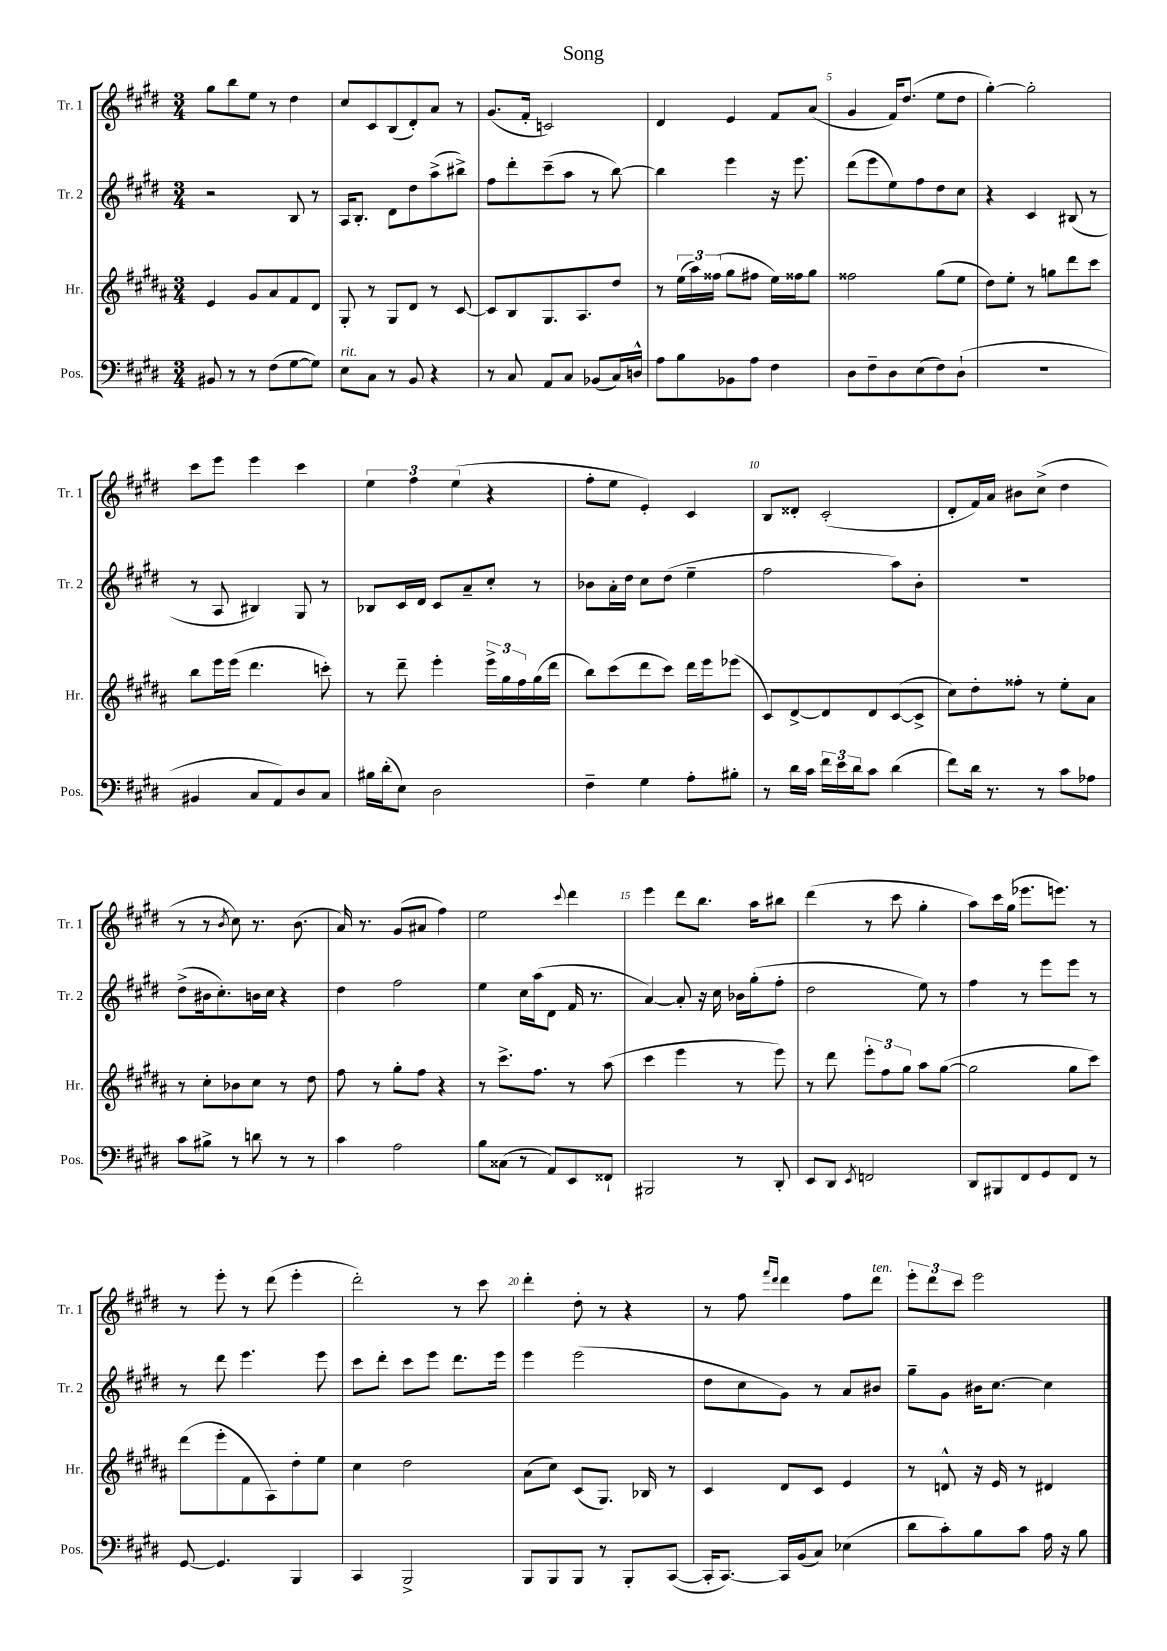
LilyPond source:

\header { title = "Song" }
<<
\new StaffGroup <<
\new Staff = "s0" \with { instrumentName = "Tr. 1" shortInstrumentName = "Tr. 1" } {
    \clef treble \key e \major \numericTimeSignature \time 3/4
    gis''8 b''8 e''8 r8 dis''4 |
    cis''8 cis'8 b8( dis'8-.) a'8 r8 |
    gis'8.( fis'16-. c'2) |
    dis'4 e'4 fis'8 a'8( |
    gis'4 fis'16) dis''8.( e''8 dis''8 |
    gis''4~-.) gis''2-. |
    cis'''8 e'''8 e'''4 cis'''4 |
    \tuplet 3/2 { e''4 fis''4 e''4( } r4 |
    fis''8-. e''8 e'4-.) cis'4 |
    b8 disis'8-. cis'2-.( |
    dis'8-. fis'16) a'16 bis'8 cis''8->( dis''4 |
    r8 r8 \acciaccatura { b'8 } cis''8) r8. b'8.( |
    a'16) r8. gis'8( ais'8 fis''4) |
    e''2 \appoggiatura { cis'''8 } dis'''4 |
    e'''4 dis'''8 b''8. a''16 bis''8 |
    dis'''4( r8 cis'''8 gis''4-. |
    a''8) cis'''16 gis''16( ees'''8. e'''8.) r8 |
    r8 e'''8-. r8 dis'''8( e'''4-. |
    dis'''2-.) r8 cis'''8 |
    dis'''4-. dis''8-. r8 r4 |
    r8 fis''8 \grace { fis'''16 dis'''16 } dis'''4 fis''8 dis'''8^\markup { \italic "ten." } |
    \tuplet 3/2 { e'''8-. dis'''8 cis'''8 } e'''2 \bar "|." |
}
\new Staff = "s1" \with { instrumentName = "Tr. 2" shortInstrumentName = "Tr. 2" } {
    \clef treble \key e \major \numericTimeSignature \time 3/4
    r2 b8 r8 |
    a16 b8.-. dis'8 dis''8 a''8->( bis''8->) |
    fis''8 dis'''8-. cis'''8--( a''8 r8 b''8~) |
    b''4 e'''4 r16 e'''8. |
    dis'''8( e'''8 e''8) fis''8 dis''8 cis''8 |
    r4 cis'4 bis8( r8 |
    r8 a8 bis4) gis8 r8 |
    bes8 cis'16 dis'16 cis'8 a'8-- cis''8-. r8 |
    bes'8 a'16-. dis''16 cis''8 dis''8( e''4-- |
    fis''2 a''8) b'8-. |
    R2. |
    dis''8->( bis'16 cis''8.-.) b'16 cis''16 r4 |
    dis''4 fis''2 |
    e''4 cis''16 a''16( dis'8 fis'16 r8. |
    a'4~) a'8-. r16 cis''16 bes'16 gis''16-.( fis''8-. |
    dis''2 e''8) r8 |
    fis''4 r8 e'''8 e'''8 r8 |
    r8 dis'''8 e'''4. e'''8 |
    cis'''8 dis'''8-. cis'''8 e'''8 dis'''8. e'''16 |
    e'''4 e'''2( |
    dis''8 cis''8 gis'8) r8 a'8 bis'8 |
    gis''8-- gis'8 bis'16 cis''8.~ cis''4 \bar "|." |
}
\new Staff = "s2" \with { instrumentName = "Hr." shortInstrumentName = "Hr." } {
    \clef treble \key b \major \numericTimeSignature \time 3/4
    e'4 gis'8 ais'8 fis'8 dis'8 |
    gis8-. r8 gis8 dis'8 r8 cis'8~ |
    cis'8 b8 gis8. ais8. dis''8 |
    r8 \tuplet 3/2 { e''16( ais''16) fisis''16( } gis''8 fis''8 e''16) fisis''16 gis''8 |
    fisis''2 gis''8( e''8 |
    dis''8) e''8-. r8 g''8 dis'''8 cis'''8 |
    b''8 e'''16 e'''16( dis'''4. c'''8-.) |
    r8 dis'''8-- e'''4-. \tuplet 3/2 { e'''16-> gis''16 fis''16 } gis''16( dis'''16 |
    b''8) cis'''8( dis'''8 cis'''8) dis'''16 e'''16 ees'''8( |
    cis'8) dis'8~-> dis'8 dis'8 cis'8~( cis'8-> |
    cis''8) dis''8-. fisis''8-. r8 e''8-. ais'8 |
    r8 cis''8-. bes'8 cis''8 r8 dis''8 |
    fis''8 r8 gis''8-. fis''8 r4 |
    r8 cis'''8.-> fis''8. r8 ais''8( |
    cis'''4 e'''4 r8 e'''8) |
    r8 dis'''8 \tuplet 3/2 { e'''8-. fis''8 gis''8 } ais''8 gis''8~( |
    gis''2 gis''8 cis'''8) |
    dis'''8( e'''8-. fis'8 ais8) dis''8-. e''8 |
    cis''4 dis''2 |
    ais'8( cis''8) cis'8( gis8.) bes16 r8 |
    cis'4 dis'8 cis'8 e'4 |
    r8 d'8-^ r16 e'16 r8 dis'4 \bar "|." |
}
\new Staff = "s3" \with { instrumentName = "Pos." shortInstrumentName = "Pos." } {
    \clef bass \key e \major \numericTimeSignature \time 3/4
    bis,8 r8 r8 fis8( gis8~ gis8) |
    e8^\markup { \italic "rit." } cis8 r8 b,8 r4 |
    r8 cis8 a,8 cis8 bes,8( cis16) d16-^ |
    a8 b8 bes,8 a8 fis4 |
    dis8 fis8-- dis8 e8( fis8) dis8-!( |
    R2. |
    bis,4 cis8 a,8) dis8 cis8 |
    bis16 dis'16-.( e8) dis2 |
    fis4-- gis4 a8-. bis8-. |
    r8 dis'16 cis'16 \tuplet 3/2 { fis'16 e'16 dis'16 } cis'8 dis'4( |
    fis'8) dis'16 r8. r8 cis'8 aes8 |
    cis'8 bis8-> r8 d'8 r8 r8 |
    cis'4 a2 |
    b8 cisis8( r8 a,8) e,8 fisis,8-! |
    bis,,2 r8 dis,8-. |
    e,8 dis,8 \acciaccatura { e,8 } f,2 |
    dis,8 bis,,8 fis,8 gis,8 fis,8 r8 |
    gis,8~ gis,4. b,,4 |
    cis,4 b,,2-> |
    b,,8 b,,8 b,,8 r8 b,,8-. cis,8~( |
    cis,16-. cis,8.~) cis,16 b,16( cis8) ees4( |
    dis'8 cis'8-.) b8 cis'8 a16 r16 b8 \bar "|." |
}
>>
>>
\layout { \context { \Score \override BarNumber.break-visibility = ##(#f #t #t) barNumberVisibility = #(every-nth-bar-number-visible 5) } }
